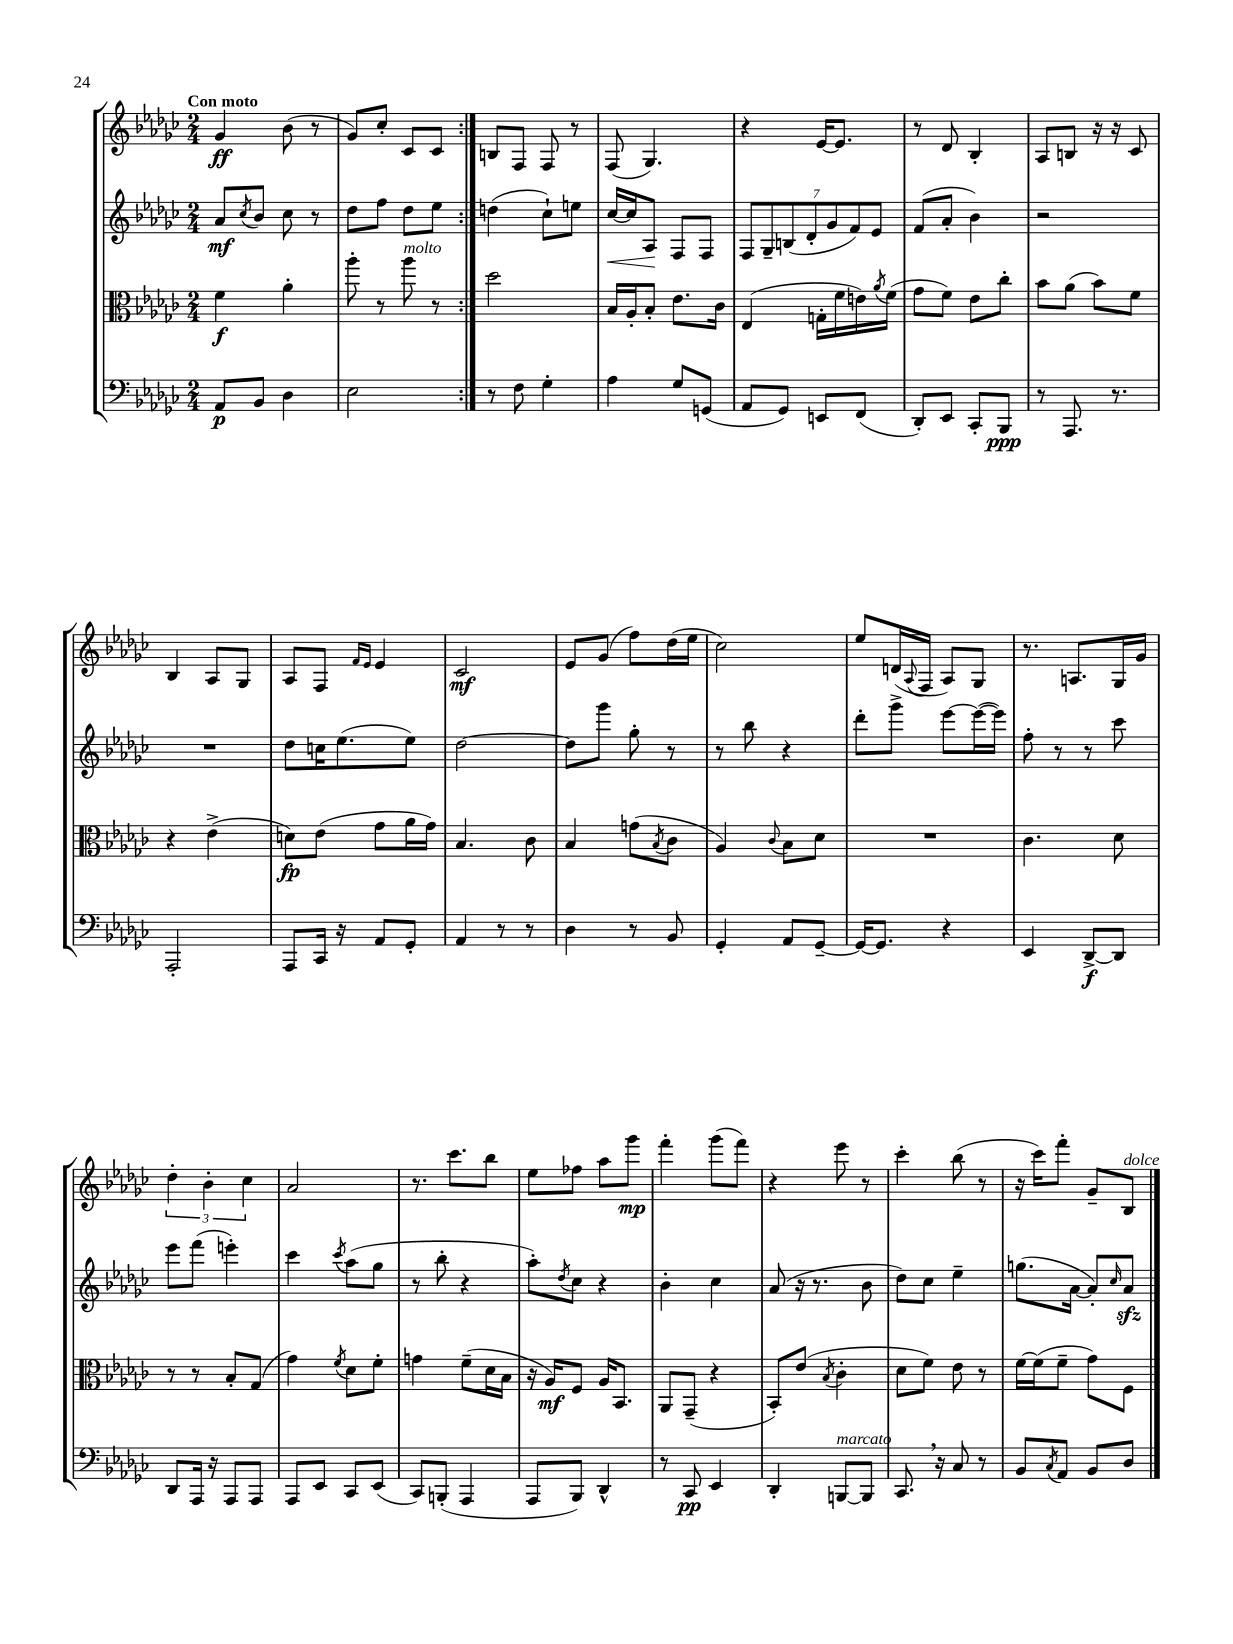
<<
\new StaffGroup <<
\new Staff = "s0" {
    \clef treble \key ges \major \numericTimeSignature \time 2/4 \tempo "Con moto"
    \repeat volta 2 { ges'4\ff bes'8( r8 |
    ges'8) ces''8-. ces'8 ces'8 | }
    b8 f8 f8 r8 |
    f8( ges4.) |
    r4 ees'16~ ees'8. |
    r8 des'8 bes4-. |
    aes8 b8 r16 r16 ces'8 |
    bes4 aes8 ges8 |
    aes8 f8 \grace { f'16 ees'16 } ees'4 |
    ces'2\mf |
    ees'8 ges'8( f''8) des''16( ees''16 |
    ces''2) |
    ees''8 d'16( \appoggiatura { aes8 } f16 aes8) ges8 |
    r8. a8. ges16 ges'16 |
    \tuplet 3/2 { des''4-. bes'4-. ces''4 } |
    aes'2 |
    r8. ces'''8. bes''8 |
    ees''8 fes''8 aes''8 ges'''8\mp |
    f'''4-. ges'''8( f'''8) |
    r4 ees'''8 r8 |
    ces'''4-. bes''8( r8 |
    r16 ces'''16) f'''8-. ges'8-- bes8^\markup { \italic "dolce" } \bar "|." |
}
\new Staff = "s1" {
    \clef treble \key ges \major \numericTimeSignature \time 2/4
    \repeat volta 2 { aes'8\mf \acciaccatura { ces''8 } bes'8 ces''8 r8 |
    des''8 f''8 des''8 ees''8 | }
    d''4( ces''8-!) e''8 |
    ces''16~\< ces''16 aes8\! f8 f8 |
    \tuplet 7/4 { f8 ges8-- b8( des'8-. ges'8 f'8) ees'8 } |
    f'8( aes'8-. bes'4) |
    r2 |
    R2 |
    des''8 c''16 ees''8.( ees''8) |
    des''2~ |
    des''8 ges'''8 ges''8-. r8 |
    r8 bes''8 r4 |
    des'''8-. ges'''8-> ees'''8~ ees'''16~( ees'''16) |
    f''8-. r8 r8 ces'''8 |
    ees'''8 f'''8( e'''4-.) |
    ces'''4 \acciaccatura { ces'''8 } aes''8( ges''8 |
    r8 bes''8-. r4 |
    aes''8-.) \acciaccatura { des''8 } ces''8 r4 |
    bes'4-. ces''4 |
    aes'8( r16 r8. bes'8 |
    des''8) ces''8 ees''4-- |
    g''8.( aes'16~ aes'8-.) \grace { ces''16 } aes'8\sfz \bar "|." |
}
\new Staff = "s2" {
    \clef alto \key ges \major \numericTimeSignature \time 2/4
    \repeat volta 2 { f'4\f aes'4-. |
    aes''8-. r8 aes''8^\markup { \italic "molto" } r8 | }
    des''2 |
    bes16 aes16-. bes8-. ees'8. ces'16 |
    ees4( g16-. f'16 e'16) \acciaccatura { aes'8 } f'16( |
    ges'8 f'8) ees'8 ces''8-. |
    bes'8 aes'8( bes'8) f'8 |
    r4 ees'4->( |
    d'8\fp) ees'8( ges'8 aes'16 ges'16) |
    bes4. ces'8 |
    bes4 g'8( \acciaccatura { bes8 } ces'8 |
    aes4) \appoggiatura { ces'8 } bes8 des'8 |
    R2 |
    ces'4. des'8 |
    r8 r8 bes8-. ges8( |
    ges'4) \acciaccatura { f'8 } des'8 f'8-. |
    g'4 f'8--( des'16 bes16 |
    r16 aes16\mf) f8 aes16 bes,8. |
    aes,8 ges,8--( r4 |
    bes,8-.) ees'8( \acciaccatura { bes8 } ces'4-. |
    des'8 f'8) ees'8 r8 |
    f'16~ f'16( f'8-- ges'8) f8 \bar "|." |
}
\new Staff = "s3" {
    \clef bass \key ges \major \numericTimeSignature \time 2/4
    \repeat volta 2 { aes,8\p bes,8 des4 |
    ees2 | }
    r8 f8 ges4-. |
    aes4 ges8 g,8( |
    aes,8 ges,8) e,8 f,8( |
    des,8-.) ees,8 ces,8-. bes,,8\ppp |
    r8 aes,,8. r8. |
    aes,,2-. |
    aes,,8 ces,16 r16 aes,8 ges,8-. |
    aes,4 r8 r8 |
    des4 r8 bes,8 |
    ges,4-. aes,8 ges,8~-- |
    ges,16~ ges,8. r4 |
    ees,4 des,8~->\f des,8 |
    des,8 aes,,16 r16 aes,,8 aes,,8 |
    aes,,8 ees,8 ces,8 ees,8( |
    ces,8) b,,8-.( aes,,4 |
    aes,,8 bes,,8) des,4-^ |
    r8 ces,8\pp ees,4 |
    des,4-. b,,8~^\markup { \italic "marcato" } b,,8 |
    ces,8. \breathe r16 ces8 r8 |
    bes,8 \acciaccatura { ces8 } aes,8 bes,8 des8 \bar "|." |
}
>>
>>
\layout { \context { \Score \remove "Bar_number_engraver" } }
